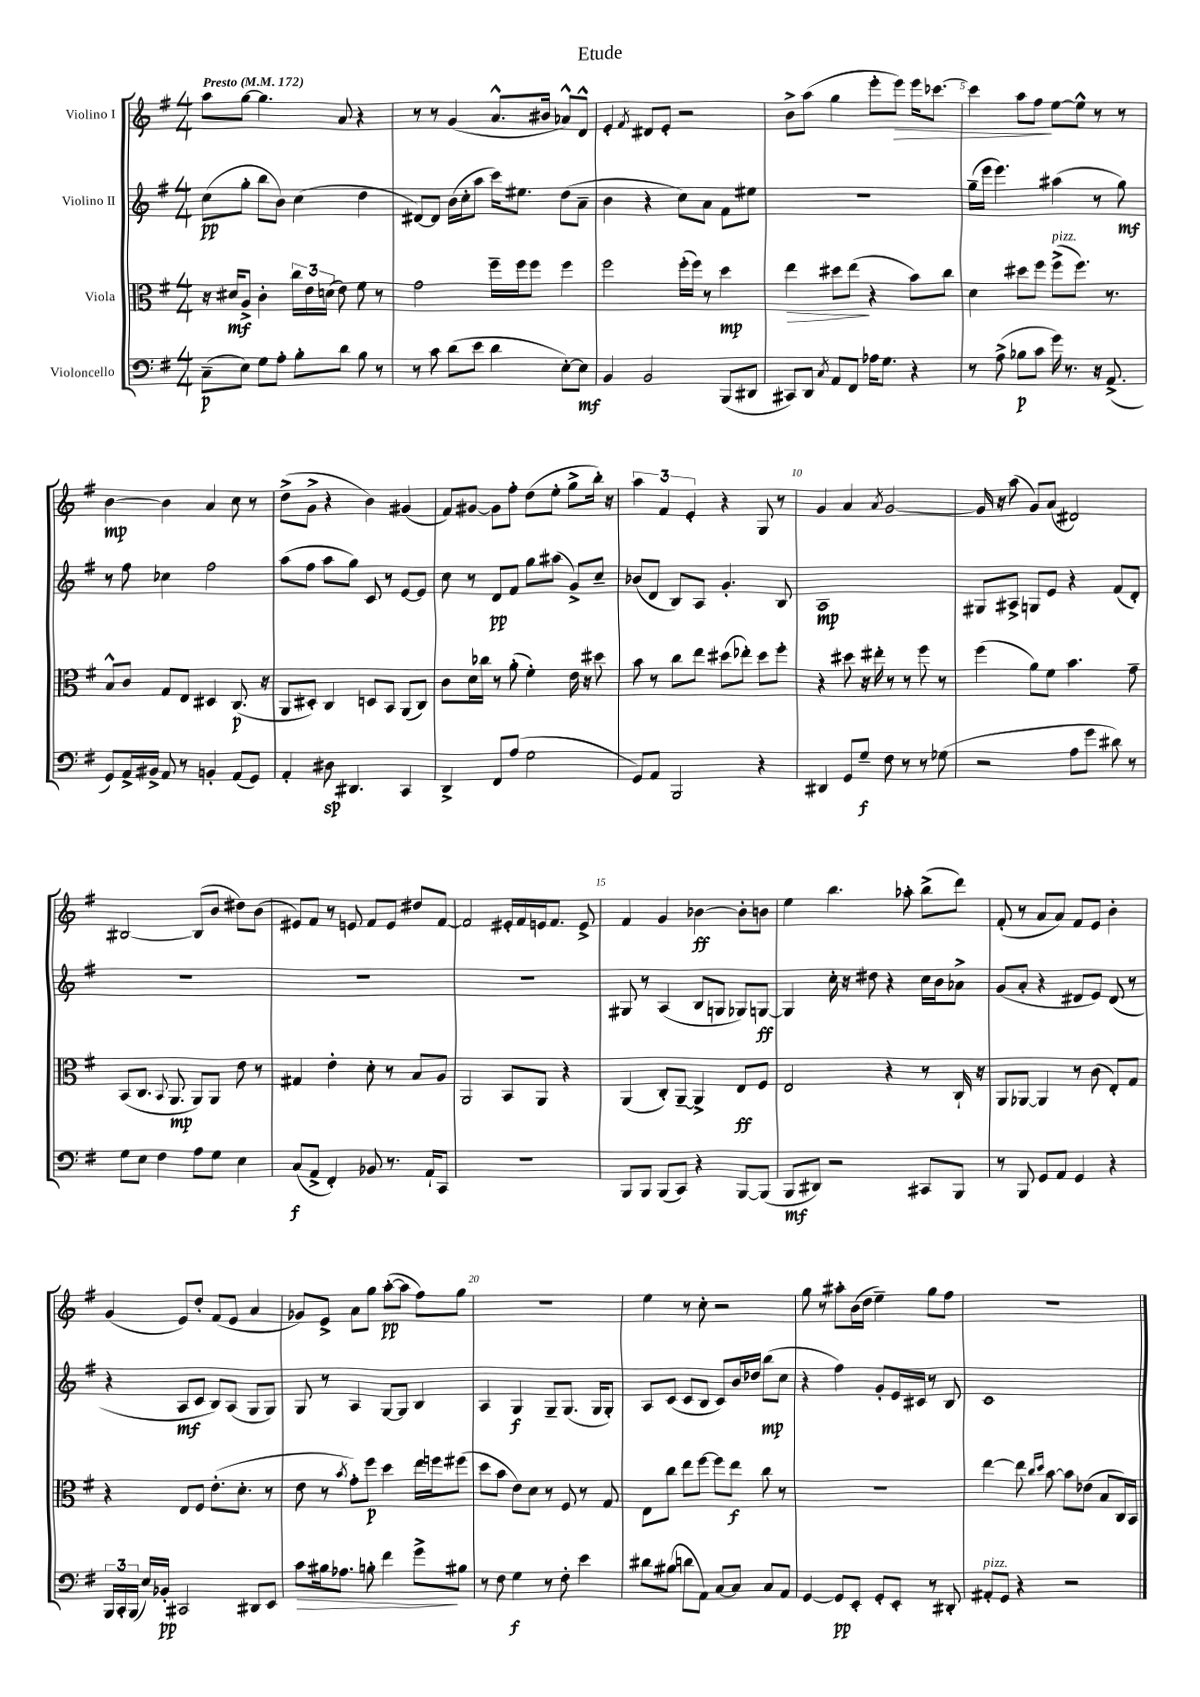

**kern	**dynam	**kern	**dynam	**kern	**dynam	**kern	**dynam
*part4	*part4	*part3	*part3	*part2	*part2	*part1	*part1
*staff4	*staff4	*staff3	*staff3	*staff2	*staff2	*staff1	*staff1
*I"Violoncello	*	*I"Viola	*	*I"Violino II	*	*I"Violino I	*
*clefF4	*	*clefC3	*	*clefG2	*	*clefG2	*
*k[f#]	*	*k[f#]	*	*k[f#]	*	*k[f#]	*
*M4/4	*	*M4/4	*	*M4/4	*	*M4/4	*
*MM172	*	*MM172	*	*MM172	*	*MM172	*
=1	=1	=1	=1	=1	=1	=1	=1
!	!	!	!	!	!	!LO:TX:a:B:t=Presto	!
(8C~\L	p	16r	.	(8cc\L	pp	8aa\L	.
.	.	16d#X/KL	mf	.	.	.	.
8E\J)	.	8A^/J	.	8gg'\J	.	[8gg\J	.
8G\L	.	4c'\	.	8bb\L	.	4.gg\]	.
8A'\J	.	.	.	8b\J)	.	.	.
8B'\L	.	24cc\LL	.	(4cc\	.	.	.
.	.	24e\	.	.	.	.	.
.	.	(24dn\JJ	.	.	.	.	.
8d\J	.	8e\)	.	.	.	8a/	.
8B\	.	8f#\	.	4dd\	.	4r	.
8r	.	8r	.	.	.	.	.
=2	=2	=2	=2	=2	=2	=2	=2
8r	.	2g\	.	[8d#X/L)	.	8r	.
8c\	.	.	.	8d#/J]	.	8r	.
(8d\L	.	.	.	(16b\LL	.	(4g/	.
.	.	.	.	16cc'\J	.	.	.
8e\J	.	.	.	8aa\J	.	.	.
4d\	.	16ff#~\LL	.	16ccc\KL)	.	8.a^^/L	.
.	.	16ff#\J	.	8.ee#X\J	.	.	.
.	.	8ff#\J	.	.	.	.	.
.	.	.	.	.	.	16b#X/Jk	.
[8E'\L)	.	4ff#\	.	(8dd\L	.	8a-X^^/L)	.
8E\J]	mf	.	.	8a~\J	.	8d^^/J	.
=3	=3	=3	=3	=3	=3	=3	=3
4BB/	.	2ff#\	.	4b\	.	4e'/	.
.	.	.	.	.	.	8qf#/	.
2BB/	.	.	.	4r	.	8d#X/L	.
.	.	.	.	.	.	8e'/J	.
.	.	(16ff#'\LL	.	8cc\L)	.	2r	.
.	.	16ff#\JJ)	.	.	.	.	.
.	.	8r	.	8a\J	.	.	.
(8BBB/L	.	4dd\	mp	8f#\L	.	.	.
8DD#X/J	.	.	.	8ee#X\J	.	.	.
=4	=4	=4	=4	=4	=4	=4	=4
!	!	!	!LO:HP:b	!	!	!	!
8CC#X/L)	.	4ee\	>	1r	.	8b^\L	.
8DD/J	.	.	.	.	.	(8aa\J	.
8qC/	.	.	.	.	.	.	.
8AA/L	.	8dd#X\L	.	.	.	4gg\	.
8FF#/J	.	(8ee\J	.	.	.	.	.
16A-X\KL	.	4r	]	.	.	8eee'\L	.
8.G\J	.	.	.	.	.	.	.
!	!	!	!	!	!	!	!LO:HP:b
.	.	.	.	.	.	8eee\J)	>
4r	.	8b\L)	.	.	.	16eee\KL	.
.	.	.	.	.	.	[8.ccc-X\J	.
.	.	8cc\J	.	.	.	.	.
=5	=5	=5	=5	=5	=5	=5	=5
8r	.	4d\	.	(16gg~\LL	.	4ccc-\]	.
.	.	.	.	16eee\JJ	.	.	.
(8A^\	.	.	.	4.eee\)	.	.	.
8B-X\L	p	8dd#X\L	.	.	.	8aa\L	.
8c\J	.	8ff#\J	.	.	.	8ff#\J	.
!	!	!LO:TX:a:i:t=pizz.	!	!	!	!	!
16g\)	.	(8ff#^\L	.	(4aa#X\	.	[8ee\L	]
8.r	.	.	.	.	.	.	.
.	.	8.ff#\J)	.	.	.	8ee^^\J]	.
16r	.	.	.	8r	.	8r	.
(8.AA^/	.	8.r	.	.	.	.	.
.	.	.	.	8gg\)	mf	8r	.
!!LO:LB:g=z
=6	=6	=6	=6	=6	=6	=6	=6
8GG/L)	.	8B^^/L	.	8r	.	[4b\	mp
16AA^/L	.	8c/J	.	8ff#\	.	.	.
16BB#X^/JJ	.	.	.	.	.	.	.
8AA/	.	8G/L	.	4cc-X\	.	4b\]	.
8r	.	8E/J	.	.	.	.	.
4BBn'/	.	4D#X/	.	2ff#\	.	4a/	.
(8AA/L	.	(8.C/	p	.	.	8cc\	.
8GG/J)	.	.	.	.	.	8r	.
.	.	16r	.	.	.	.	.
=7	=7	=7	=7	=7	=7	=7	=7
4AA'/	.	8AA/L	.	(8aa\L	.	(8dd^\L	.
.	.	8D#X'/J)	.	8ff#\J	.	8g^\J	.
8D#X\	sp	4C/	.	8aa\L	.	4r	.
4.DD#X/	.	.	.	8gg\J)	.	.	.
.	.	8Dn/L	.	8c/	.	4b\)	.
.	.	8BB/J	.	8r	.	.	.
4CC/	.	(8AA/L	.	[8e/L	.	(4g#X/	.
.	.	8C/J)	.	8e/J]	.	.	.
=8	=8	=8	=8	=8	=8	=8	=8
4DD^/	.	8c\L	.	8cc\	.	8f#/L)	.
.	.	16d\L	.	8r	.	[8g#X/J	.
.	.	16cc-X\JJ	.	.	.	.	.
8FF#/L	.	8r	.	8d/L	pp	8g#\L]	.
(8A/J	.	(8a'\	.	8f#/J	.	8ff#'\J	.
2G\	.	4f#'\)	.	8gg\L	.	(8dd\L	.
.	.	.	.	(8aa#X\J	.	8ee'\J	.
.	.	16e\	.	8g^/L)	.	8gg^\L	.
.	.	16r	.	.	.	.	.
.	.	8dd#X\	.	8cc~/J	.	16bb'\Jk)	.
.	.	.	.	.	.	16r	.
=9	=9	=9	=9	=9	=9	=9	=9
8GG/L)	.	8b\	.	(8b-X/L	.	6aa\	.
8AA/J	.	8r	.	8d/J	.	.	.
.	.	.	.	.	.	6f#/	.
2BBB/	.	8cc\L	.	8B/L)	.	.	.
.	.	.	.	.	.	6e'/	.
.	.	8ee\J	.	8A/J	.	.	.
.	.	(8dd#X\L	.	4.g'/	.	4r	.
.	.	8ee-X'\J)	.	.	.	.	.
4r	.	8dd#\L	.	.	.	8G/	.
.	.	8ff#'\J	.	8B/	.	8r	.
=10	=10	=10	=10	=10	=10	=10	=10
4DD#X/	.	4r	.	1A	mp	4g/	.
8GG/L	.	8dd#X\	.	.	.	4a/	.
8G~/J	f	16r	.	.	.	.	.
.	.	16ee#X'\	.	.	.	.	.
.	.	.	.	.	.	8qa/	.
8F#\	.	8r	.	.	.	[2g/	.
8r	.	8r	.	.	.	.	.
8r	.	8ff#\	.	.	.	.	.
(8G-X\	.	8r	.	.	.	.	.
=11	=11	=11	=11	=11	=11	=11	=11
2r	.	(4ff#\	.	8G#X/L	.	16g/]	.
.	.	.	.	.	.	16r	.
.	.	.	.	8A#X^/J	.	(8aa\	.
.	.	8a\L)	.	8Gn/L	.	8g/L)	.
.	.	8f#\J	.	8e/J	.	(8a/J	.
8A\L	.	4.b\	.	4r	.	2d#X/)	.
8g\J	.	.	.	.	.	.	.
8d#X\)	.	.	.	(8f#/L	.	.	.
8r	.	8g~\	.	8d'/J)	.	.	.
!!LO:LB:g=z
=12	=12	=12	=12	=12	=12	=12	=12
8G\L	.	(8BB/L	.	1r	.	[2B#X/	.
8E\J	.	8.C/J	.	.	.	.	.
4F#\	.	.	.	.	.	.	.
.	.	8qqBB/	.	.	.	.	.
.	.	8.AA/	mp	.	.	.	.
8A\L	.	8AA/L)	.	.	.	(8B#/L]	.
8G\J	.	8AA/J	.	.	.	8b/J	.
4E\	.	8e\	.	.	.	8dd#X\L)	.
.	.	8r	.	.	.	(8b\J	.
=13	=13	=13	=13	=13	=13	=13	=13
(8C/L	f	4G#X/	.	1r	.	8e#X/L)	.
8AA^/J	.	.	.	.	.	8f#/J	.
4FF#'/)	.	4e'\	.	.	.	8r	.
.	.	.	.	.	.	8en/	.
8BB-X/	.	8d'\	.	.	.	8f#/L	.
8.r	.	8r	.	.	.	8e/J	.
.	.	8B/L	.	.	.	8dd#X/L	.
16AA`/KL	.	.	.	.	.	.	.
8CC/J	.	8A/J	.	.	.	[8f#/J	.
=14	=14	=14	=14	=14	=14	=14	=14
1r	.	2AA/	.	1r	.	2f#/]	.
.	.	8BB/L	.	.	.	16e#X'/LL	.
.	.	.	.	.	.	16f#/	.
.	.	8AA/J	.	.	.	16en/J	.
.	.	.	.	.	.	8.f#/J	.
.	.	4r	.	.	.	.	.
.	.	.	.	.	.	8e^/	.
=15	=15	=15	=15	=15	=15	=15	=15
8BBB/L	.	(4AA/	.	8G#X/	.	4f#/	.
8BBB/J	.	.	.	8r	.	.	.
(8BBB/L	.	8C'/L)	.	(4A/	.	4g/	.
8CC/J)	.	[8AA~/J	.	.	.	.	.
4r	.	4AA^/]	.	8B/L	.	[4b-X\	ff
.	.	.	.	8Gn/J	.	.	.
[8BBB/L	.	8E/L	ff	8G-X/L)	.	8b-'\L]	.
(8BBB/J]	.	8F#/J	.	[8Gn/J	ff	8bn\J	.
=16	=16	=16	=16	=16	=16	=16	=16
8BBB/L	mf	2E/	.	4G/]	.	4ee\	.
8DD#X/J)	.	.	.	.	.	.	.
2r	.	.	.	16cc'\	.	4.bb\	.
.	.	.	.	16r	.	.	.
.	.	.	.	8dd#X\	.	.	.
.	.	4r	.	4r	.	.	.
.	.	.	.	.	.	8aa-X'\	.
8CC#X/L	.	8r	.	16cc\LL	.	(8bb^\L	.
.	.	.	.	16b\J	.	.	.
8BBB/J	.	16C`/	.	8a-X^\J	.	8ddd\J)	.
.	.	16r	.	.	.	.	.
=17	=17	=17	=17	=17	=17	=17	=17
8r	.	8AA/L	.	(8g/L	.	(8f#'/	.
8BBB/	.	[8AA-X/J	.	8a'/J	.	8r	.
8GG/L	.	4AA-/]	.	4r	.	8a/L	.
8AA/J	.	.	.	.	.	8a/J)	.
4GG/	.	8r	.	8d#X/L	.	8f#/L	.
.	.	(8c\	.	8e/J)	.	8e/J	.
4r	.	8E'/L)	.	(8d#/	.	4b'\	.
.	.	8G/J	.	8r	.	.	.
!!LO:LB:g=z
=18	=18	=18	=18	=18	=18	=18	=18
24BBB/LL	.	4r	.	4r	.	(4g/	.
24CC'/	.	.	.	.	.	.	.
(24BBB/JJ	.	.	.	.	.	.	.
16E/LL)	.	.	.	.	.	.	.
16BB-X'/JJ	pp	.	.	.	.	.	.
2CC#X/	.	8E/L	.	8A/L	mf	8e/L)	.
.	.	8F#/J	.	8c/J	.	8dd'/J	.
.	.	(8.e'\L	.	8B/L)	.	(8f#/L	.
.	.	.	.	(8A/J	.	8e/J	.
.	.	8.d'\J	.	.	.	.	.
8DD#X/L	.	.	.	8G/L	.	4a/	.
8EE/J	.	8r	.	8G/J)	.	.	.
=19	=19	=19	=19	=19	=19	=19	=19
!	!LO:HP:b	!	!	!	!	!	!
8c\L	>	8e\	.	8G/	.	8g-X/L)	.
16B#X\k	.	8r	.	8r	.	8e^/J	.
8.A-X\J	.	.	.	.	.	.	.
.	.	8qb/	.	.	.	.	.
.	.	8g'\L)	.	4A/	.	8a\L	.
8Bn'\	.	8ff#\J	p	.	.	8gg\J	.
4f#\	.	4dd\	.	[8G/L	.	([8aa'\L	pp
.	.	.	.	8G/J]	.	8aa\J]	.
8g^\L	.	16ee\LL	.	4B/	.	8ff#\L)	.
.	.	16ffn\J	.	.	.	.	.
8B#X\J	]	(8ff#X\J	.	.	.	8gg\J	.
=20	=20	=20	=20	=20	=20	=20	=20
8r	.	8dd\L	.	4A/	.	1r	.
8F#\	.	8b\J	.	.	.	.	.
4G\	f	8e\L)	.	4G/	f	.	.
.	.	8d\J	.	.	.	.	.
8r	.	8r	.	8G~/L	.	.	.
8F#'\	.	8F#/	.	(8.G/J	.	.	.
4e\	.	8r	.	.	.	.	.
.	.	.	.	16G/KL	.	.	.
.	.	8G/	.	8G'/J)	.	.	.
=21	=21	=21	=21	=21	=21	=21	=21
8d#X\L	.	8E\L	.	8A/L	.	4ee\	.
(8B#X\J	.	8cc\J	.	(8c/J	.	.	.
8dn\L	.	8ee\L	.	8c/L	.	8r	.
8AA\J)	.	[8ff#\J	.	8B/J	.	8cc'\	.
[8C/L	.	8ff#\L]	.	8c/L)	.	2r	.
8C/J]	.	8ee\J	f	16b/L	.	.	.
.	.	.	.	16dd-X/JJ	.	.	.
8C/L	.	8cc\	.	(8bb\L	mp	.	.
8AA/J	.	8r	.	8cc\J	.	.	.
=22	=22	=22	=22	=22	=22	=22	=22
[4GG/	.	1r	.	4r	.	8gg\	.
.	.	.	.	.	.	8r	.
8GG/L]	pp	.	.	4ff#\)	.	8aa#X'\L	.
8EE'/J	.	.	.	.	.	(16b\L	.
.	.	.	.	.	.	16dd\JJ	.
8GG'/L	.	.	.	8g'/L	.	4ee~\)	.
8EE'/J	.	.	.	16e/L	.	.	.
.	.	.	.	16c#X/JJ	.	.	.
8r	.	.	.	8r	.	8gg\L	.
8DD#X'/	.	.	.	8B/	.	8ff#\J	.
=23	=23	=23	=23	=23	=23	=23	=23
!LO:TX:a:i:t=pizz.	!	!	!	!	!	!	!
8AA#X'/L	.	[4ee\	.	1c	.	1r	.
8GG/J	.	.	.	.	.	.	.
4r	.	8ee\]	.	.	.	.	.
.	.	16qqcc/LL	.	.	.	.	.
.	.	16qqdd/JJ	.	.	.	.	.
.	.	[8b\	.	.	.	.	.
2r	.	8b\L]	.	.	.	.	.
.	.	(8e-X\J	.	.	.	.	.
.	.	8B/L	.	.	.	.	.
.	.	16C/L)	.	.	.	.	.
.	.	16BB/JJ	.	.	.	.	.
==	==	==	==	==	==	==	==
*-	*-	*-	*-	*-	*-	*-	*-
